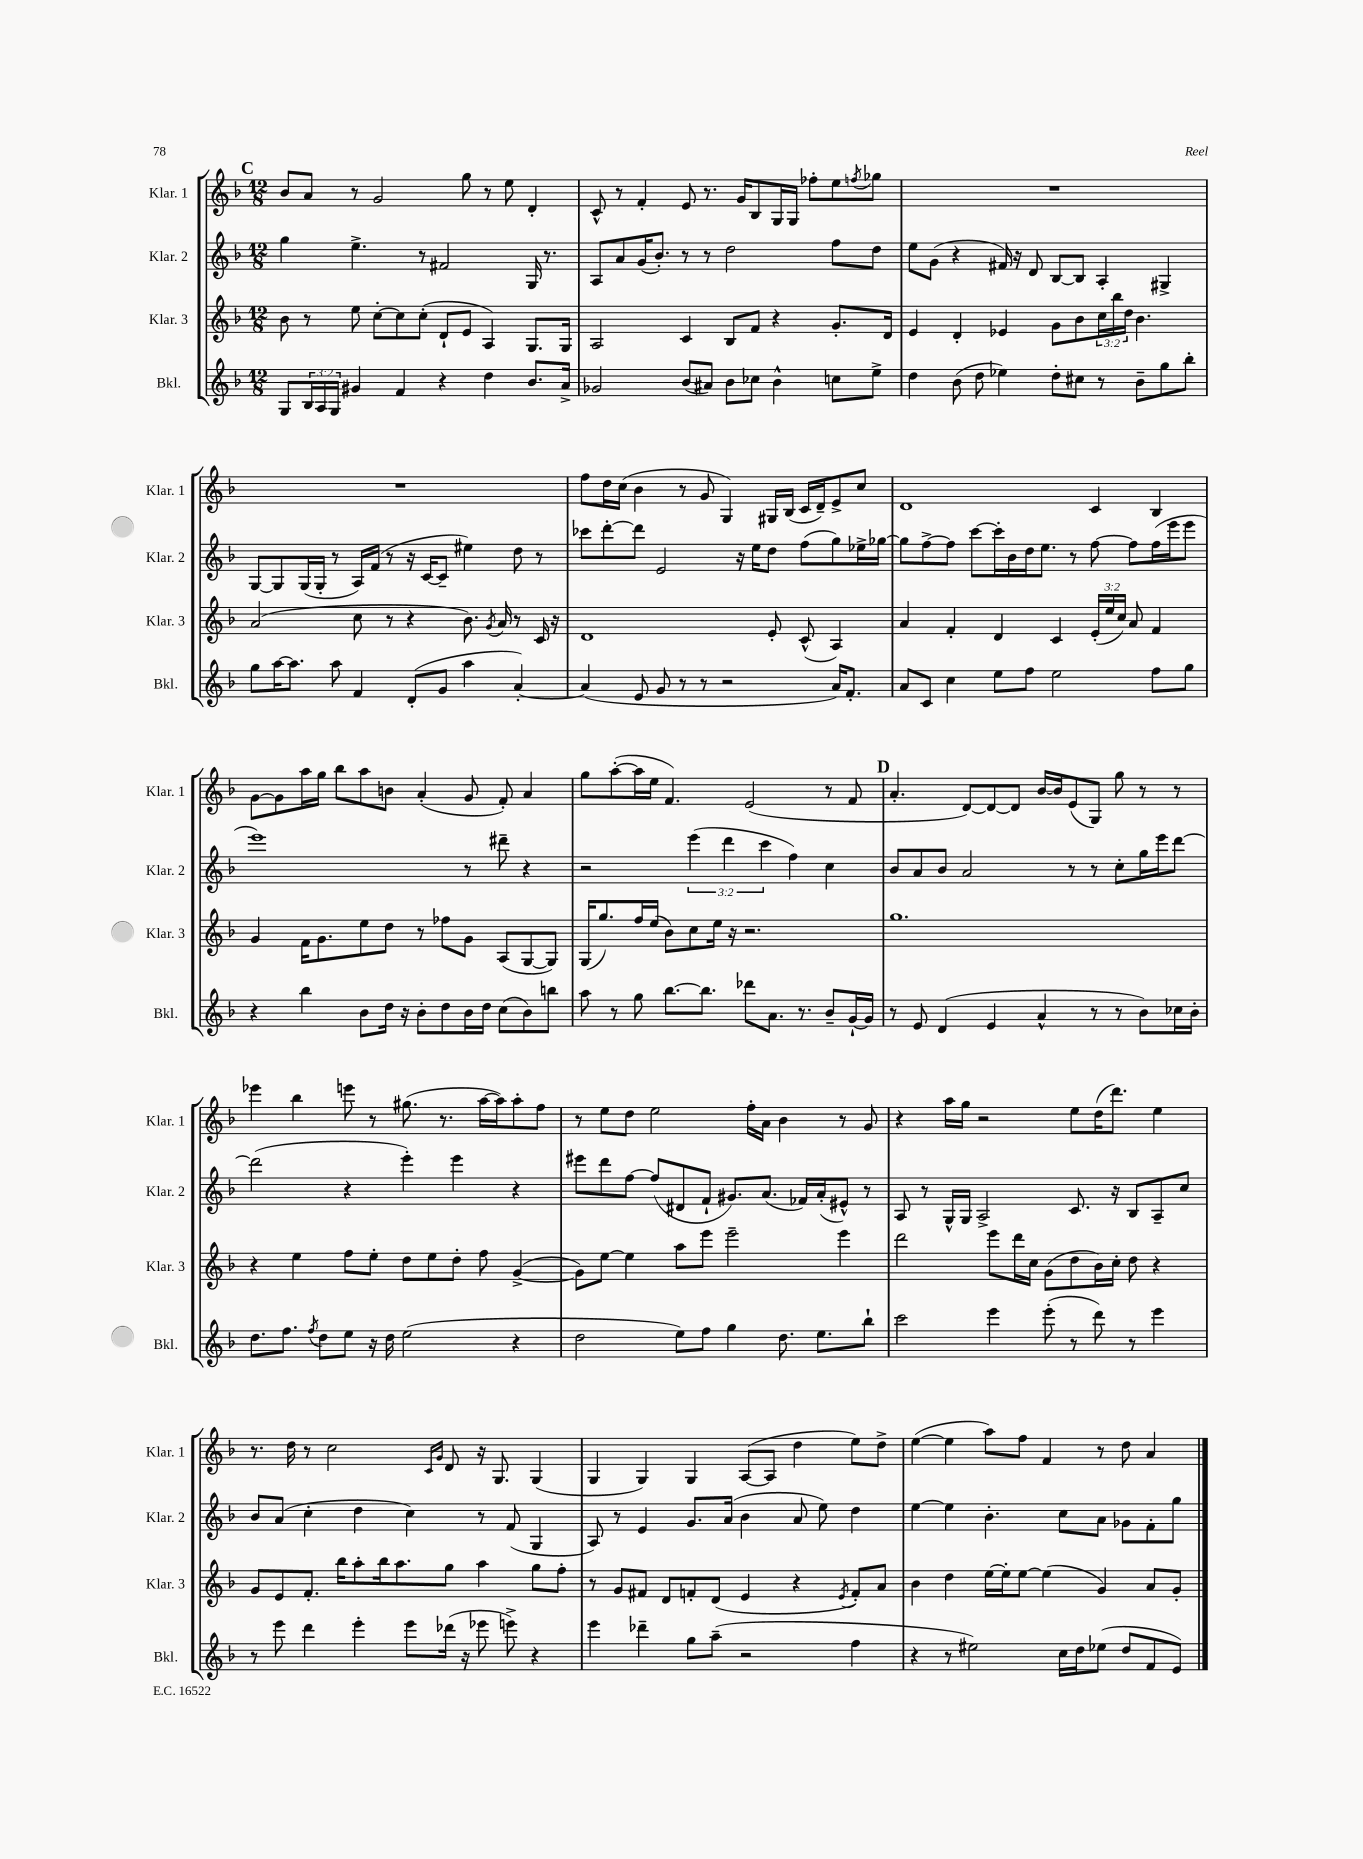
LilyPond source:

<<
\new StaffGroup <<
\new Staff = "s0" \with { instrumentName = "Klar. 1" shortInstrumentName = "Klar. 1" } {
    \clef treble \key f \major \numericTimeSignature \time 12/8
    \mark \markup { \bold "C" } bes'8 a'8 r8 g'2 g''8 r8 e''8 d'4-. |
    c'8-^ r8 f'4-. e'8 r8. g'16 bes8 g16 g16 fes''8-. e''8 \acciaccatura { f''8 } ges''8 |
    R1. |
    R1. |
    f''8 d''16 c''16( bes'4 r8 g'8 g4) gis16 bes16( c'16 d'16--) e'8-> c''8 |
    d'1 c'4 bes4 |
    g'8~ g'8 a''16 g''16 bes''8 a''8 b'8 a'4-.( g'8 f'8-.) a'4 |
    g''8 a''8~-.( a''16 e''16 f'4.) e'2( r8 f'8 |
    \mark \markup { \bold "D" } a'4.-. d'8~) d'8~ d'8 bes'16~ bes'16 e'8( g8) g''8 r8 r8 |
    ees'''4 bes''4 e'''8 r8 gis''8.( r8. a''16~ a''16) a''8-. f''8 |
    r8 e''8 d''8 e''2 f''16-. a'16 bes'4 r8 g'8 |
    r4 a''16 g''16 r2 e''8 d''16( d'''8.) e''4 |
    r8. d''16 r8 c''2 \grace { c'16 g'16 } d'8 r16 g8. g4( |
    g4 g4) g4 a8~( a8 d''4 e''8) d''8-> |
    e''4~( e''4 a''8) f''8 f'4 r8 d''8 a'4 \bar "|." |
}
\new Staff = "s1" \with { instrumentName = "Klar. 2" shortInstrumentName = "Klar. 2" } {
    \clef treble \key f \major \numericTimeSignature \time 12/8 \override Staff.TupletNumber.text = #tuplet-number::calc-fraction-text
    \mark \markup { \bold "C" } g''4 e''4.-> r8 fis'2 g16 r8. |
    a8 a'8 g'16( bes'8.-.) r8 r8 d''2 f''8 d''8 |
    e''8 g'8( r4 fis'16) r16 d'8 bes8~ bes8 a4-. gis4-> |
    g8~ g8 g16( g16-. r8 a16) f'16( r8 r16 c'16~ c'8-- eis''4) d''8 r8 |
    ces'''8 d'''8~-. d'''8 e'2 r16 e''16 d''8 f''8( g''8) ees''16-> ges''16~ |
    ges''8 f''8~-> f''8 c'''8~ c'''16-. bes'16 d''16 e''8. r8 f''8~ f''8 f''16( e'''16 e'''8 |
    e'''1) r8 dis'''8-- r4 |
    r2 \tuplet 3/2 { e'''4( d'''4 c'''4 } f''4) c''4 |
    \mark \markup { \bold "D" } bes'8 a'8 bes'8 a'2 r8 r8 c''8-. g''16 e'''16 d'''8~ |
    d'''2( r4 e'''4-.) e'''4 r4 |
    eis'''8 d'''8 f''8~ f''8( dis'8 f'8-! gis'8.) a'8.( fes'16) a'16-.( eis'8-^) r8 |
    a8 r8 g16-^ g16 a2-> c'8. r16 bes8 a8-- c''8 |
    bes'8 a'8( c''4-. d''4 c''4) r8 f'8( g4 |
    a8) r8 e'4 g'8. a'16( bes'4 a'8 e''8) d''4 |
    e''4~ e''4 bes'4.-. c''8 a'8 ges'8 f'8-. g''8 \bar "|." |
}
\new Staff = "s2" \with { instrumentName = "Klar. 3" shortInstrumentName = "Klar. 3" } {
    \clef treble \key f \major \numericTimeSignature \time 12/8 \override Staff.TupletNumber.text = #tuplet-number::calc-fraction-text
    \mark \markup { \bold "C" } bes'8 r8 e''8 c''8~-. c''8 c''8-.( d'8-! e'8 a4) g8. g16 |
    a2 c'4 bes8 f'8 r4 g'8.-. d'16 |
    e'4 d'4-. ees'4 g'8 bes'8 \tuplet 3/2 { c''16 bes''16 d''16 } bes'4. |
    a'2( c''8 r8 r4 bes'8.) \acciaccatura { g'8 } a'16 r8 c'16 r16 |
    d'1 e'8-. c'8-^( a4) |
    a'4 f'4-. d'4 c'4 \tuplet 3/2 { e'16-.( e''16 c''16) } a'8 f'4 |
    g'4 f'16 g'8. e''8 d''8 r8 fes''8 g'8 a8( g8~ g8) |
    g16( g''8.) f''16 e''16( bes'8) c''8 e''16 r16 r2. |
    \mark \markup { \bold "D" } g''1. |
    r4 e''4 f''8 e''8-. d''8 e''8 d''8-. f''8 g'4~->( |
    g'8) e''8~ e''4 a''8 e'''8 e'''2-- e'''4 |
    d'''2 e'''8 d'''16 c''16 g'8( d''8 bes'16) c''16-. d''8 r4 |
    g'8 e'8 f'8.-. bes''16 a''8-. bes''16 a''8. g''8 a''4 g''8 f''8-. |
    r8 g'8 fis'8 d'8 f'8-. d'8( e'4 r4 \acciaccatura { e'8 } f'8-.) a'8 |
    bes'4 d''4 e''16~ e''16-. e''8~ e''4( g'4) a'8 g'8-. \bar "|." |
}
\new Staff = "s3" \with { instrumentName = "Bkl." shortInstrumentName = "Bkl." } {
    \clef treble \key f \major \numericTimeSignature \time 12/8 \override Staff.TupletNumber.text = #tuplet-number::calc-fraction-text
    \mark \markup { \bold "C" } g8 \tuplet 3/2 { bes16 a16 g16 } gis'4 f'4 r4 d''4 bes'8. a'16-> |
    ges'2 bes'8( ais'8) bes'8 ces''8 bes'4-^ c''8 e''8-> |
    d''4 bes'8( d''8 ees''4) d''8-. cis''8 r8 bes'8-- g''8 bes''8-. |
    g''8 a''16~ a''8. a''8 f'4 d'8-.( g'8 a''4 a'4~-.) |
    a'4( e'8 g'8 r8 r8 r2 a'16) f'8.-. |
    a'8 c'8 c''4 e''8 f''8 e''2 f''8 g''8 |
    r4 bes''4 bes'8 d''16 r16 bes'8-. d''8 bes'16 d''16 c''8( bes'8) b''8 |
    a''8 r8 g''8 bes''8.~ bes''8. des'''8 a'8. r8. bes'8-- g'16~-! g'16 |
    \mark \markup { \bold "D" } r8 e'8 d'4( e'4 a'4-^ r8 r8 bes'8) ces''16 bes'16-. |
    d''8. f''8. \acciaccatura { f''8 } d''8 e''8 r16 d''16 e''2( r4 |
    d''2 e''8) f''8 g''4 d''8. e''8. bes''8-! |
    c'''2 e'''4 e'''8-.( r8 d'''8) r8 e'''4 |
    r8 e'''8 d'''4 e'''4-. e'''8 des'''16( r16 ees'''8 e'''8->) r4 |
    e'''4 des'''4-- g''8 a''8--( r2 f''4 |
    r4 r8 eis''2) c''16 d''16 ees''8( d''8 f'8 e'8) \bar "|." |
}
>>
>>
\layout { \context { \Score \remove "Bar_number_engraver" } }
